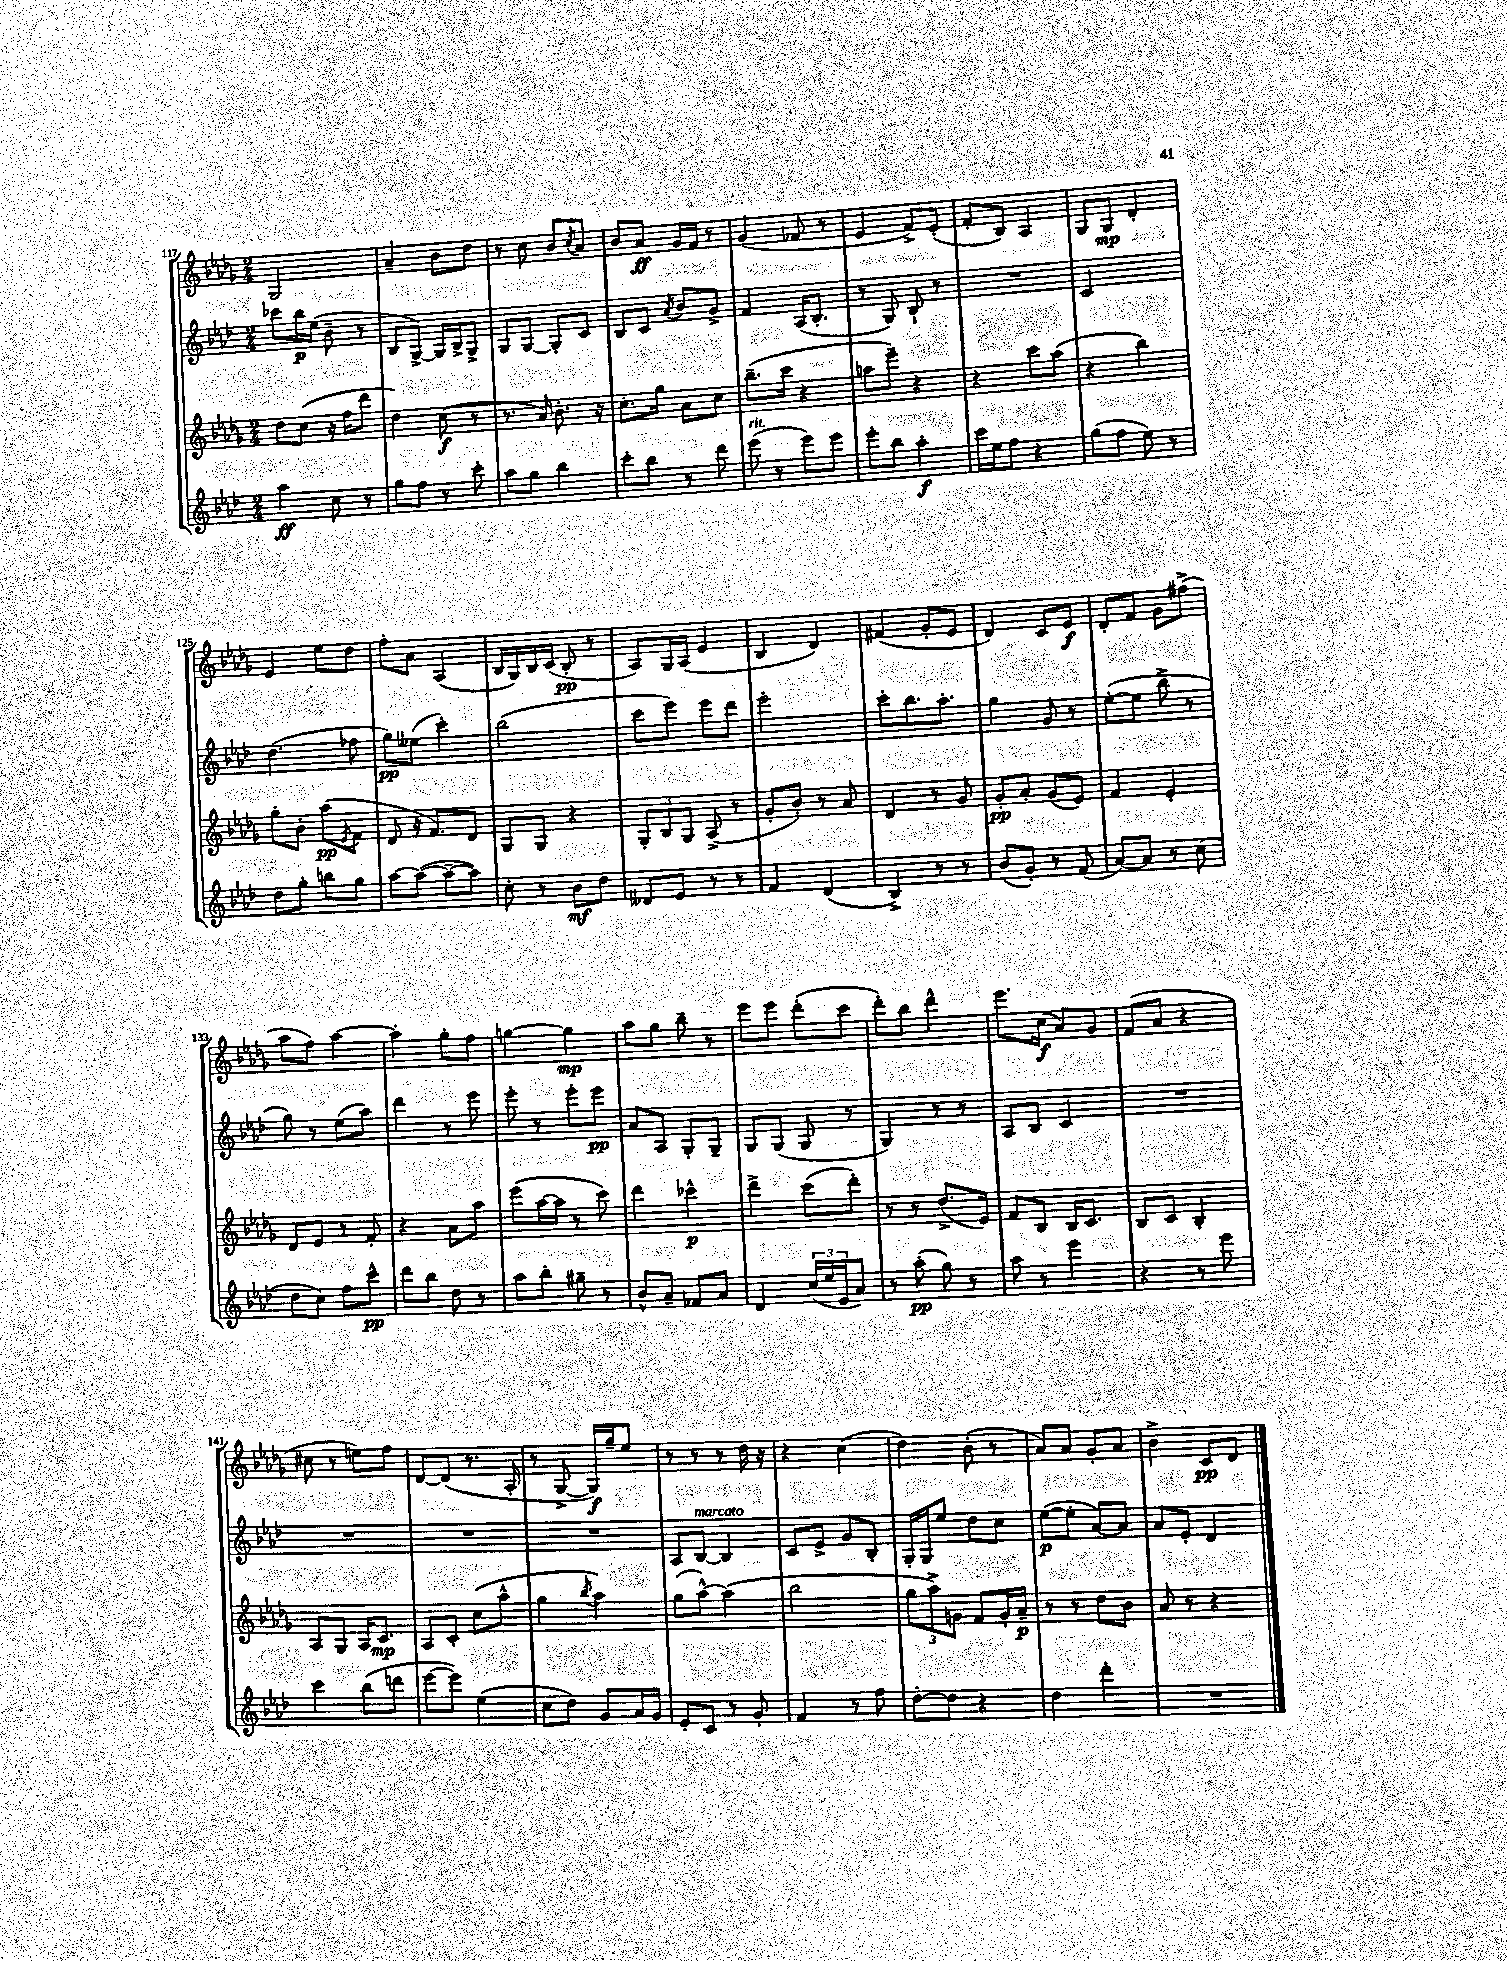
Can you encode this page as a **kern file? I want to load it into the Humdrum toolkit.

**kern	**kern	**kern	**kern
*staff4	*staff3	*staff2	*staff1
*clefG2	*clefG2	*clefG2	*clefG2
*k[b-e-a-d-]	*k[b-e-a-d-g-]	*k[b-e-a-d-]	*k[b-e-a-d-g-]
*M2/4	*M2/4	*M2/4	*M2/4
4aa-\	8dd-\L	8ccc-\L	2G-/
.	(8cc\J	16bb-\L	.
.	.	(16ee-\JJ	.
8cc\	16r	8b-~\	.
.	16ff\LK	.	.
8r	8ddd-\J	8r	.
=	=	=	=
8gg\L	4dd-\)	8B-/L	4a-~/
8ff\J	.	[8G^/J)	.
8r	(8cc\	16G/]LL	8b-\L
.	.	16B-^/J	.
8ccc'\	8r	8G^/J	8dd-\J
=	=	=	=
8aa-\L	8.r	8G/L	8r
8gg\J	.	[8G/J	8cc\
.	16a-/)	.	.
4bb-\	8.b-'\	8G'/]L	8b-/L
.	.	.	8qcc/
.	.	8c/J	8a-/J
.	16r	.	.
=	=	=	=
8ccc'\L	8.cc'\L	8B-/L	8b-/L
8bb-\J	.	8c/J	8a-/J
.	16gg-\Jk	.	.
.	.	8qa-/	.
8r	8a-\L	8b-/L	16g-/LL
.	.	.	16f/JJ
8ddd-\	8cc\J	8g^/J	8r
=	=	=	=
(8eee-\	(8.bb-~\L	4f/	(4g-/
8r	.	.	.
.	16ccc\Jk	.	.
8eee-\L)	4r	(16A-/LK	8f-/
.	.	8.B-'/J	.
8eee-\J	.	.	8r
=	=	=	=
8eee-'\L	8aa\L	8r	4e-/
8bb-\J	8eee-~\J)	8G/)	.
4aa-'\	4r	8B-`/	8f^/L)
.	.	8r	(8e-'/J
=	=	=	=
16ccc\LL	4r	2r	8f'/L
16ee-\J	.	.	.
8ff\J	.	.	8B-/J)
4r	8ccc\L	.	4A-/
.	(8aa-\J	.	.
=	=	=	=
(8gg\L	4r	2c/	8G-/L
8ff\J	.	.	8G-/J
8ee-\)	4bb-\)	.	4d-'/
8r	.	.	.
=	=	=	=
8dd-\L	8gg-'\L	(4.dd-\	4e-/
8gg'\J	8b-'\J	.	.
8bb\L	(8aa-\L	.	8ee-\L
.	8qe-/	.	.
8gg\J	8f\J	8ff-\	8dd-\J
=	=	=	=
[8aa-\L	8d-/	8gg\L)	8ff'\L
(8aa-\_J	16r	(8ee--\J	8a-\J
.	8.f/L)	.	.
8aa-~\_L	.	4ccc'\)	(4A-/
8aa-\]J)	8d-/J	.	.
=	=	=	=
8cc'\	8G-/L	(2bb-\	16B-/LL
.	.	.	16G-/)
8r	8G-/J	.	16B-/
.	.	.	(16c/JJ
8b-\L	4r	.	8B-'/
8dd-\J	.	.	8r
=	=	=	=
8d--/L	12G-'/L	8ccc\L	8A-/L)
.	12B-/	.	.
8e-/J	.	8eee-\J)	16G-/L
.	12G-/J	.	.
.	.	.	(16A-/JJ
8r	(8A-^/	8eee-\L	4e-/
8r	8r	8ddd-\J	.
=	=	=	=
4f/	8g-'/L	2eee-'\	4B-/
.	8b-'/J)	.	.
(4d-/	8r	.	4d-/)
.	8a-/	.	.
=	=	=	=
4B-^/)	4d-/	8ccc'\L	(4f#/
.	.	8.bb-\	.
8r	8r	.	8g-'/L
.	.	8.aa-'\J	.
8r	8g-/	.	8e-/J
=	=	=	=
(8b-/L	8g-'/L	4gg\	4d-/)
8g'/J)	8a-'/J	.	.
8r	(8g-/L	8g/	8c/L
(8f/	8e-/J)	8r	8e-/J
=	=	=	=
[8a-/L)	4f/	([8ee-'\L	8d-'/L
8a-/]J	.	8ee-\]J	8f/J
8r	4e-'/	8bb-^\	8g-\L
(8cc\	.	8r	(8ff#^\J
=	=	=	=
8dd-\L	8d-/L	8gg\)	8aa-\L
8cc\J)	8e-/J	8r	8ff\J)
8ff\L	8r	(8ee-\L	[4aa-\
8ccc^^\J	8f'/	8aa-\J)	.
=	=	=	=
8ddd-\L	4r	4ddd-\	4aa-'\]
8bb-\J	.	.	.
8dd-\	8a-\L	8r	8gg-'\L
8r	8aa-\J	8eee-\	8ff\J
=	=	=	=
8aa-\L	(8eee-\L	8eee-'\	[4gg\
8bb-'\J	[16aa-\L	8r	.
.	16aa-\]JJ	.	.
8gg#~\	8r	8eee-'\L	4gg\]
8r	8ccc\)	8eee-\J	.
=	=	=	=
8b-^^/L	4ddd-\	8a-/L	8aa-\L
8a-~/J	.	8A-/J	8gg-\J
8f-/L	4ccc-^^\	8G'/L	8bb-~\
8a-/J	.	8G~/J	8r
=	=	=	=
4d-/	4ddd-^\	8G/L	8eee-\L
.	.	(8G/J	8eee-\J
(24cc/LL	(8ccc\L	8G/	(8ddd-'\L
24ee-/	.	.	.
24e-/J	.	.	.
8a-/J)	8ddd-'\J)	8r	8ccc\J
=	=	=	=
8r	8r	4G/)	8ddd-'\L)
(8aa-'\	8r	.	8bb-\J
8gg\)	(8.dd-^/L	8r	4ddd-^^\
8r	.	8r	.
.	16e-/Jk)	.	.
=	=	=	=
8aa-\	8f/L	8A-/L	8.eee-\L
8r	8B-/J	8B-/J	.
.	.	.	(16cc\Jk
4eee-\	16B-/LK	4c/	8a-/L)
.	8.c/J	.	.
.	.	.	8g-/J
=	=	=	=
4r	8B-/L	2r	(8f/L
.	8c/J	.	8a-/J
8r	4B-'/	.	4r
8eee-\	.	.	.
=	=	=	=
4ccc\	8A-/L	2r	8cc#\
.	8G-/J	.	8r
(8bb-\L	16A-/LK	.	8ee\L)
.	8.c/J	.	.
8ddd\J	.	.	8ff\J
=	=	=	=
[8eee-\L	8A-/L	2r	[8d-/L
8eee-\]J)	8c'/J	.	(8d-/]J
(4ee-\	(8cc\L	.	8.r
.	8aa-^^\J	.	.
.	.	.	16A-'/
=	=	=	=
8cc\L	4gg-\	2r	8r
8dd-\J)	.	.	[8G-^/
.	8qbb-/	.	.
8g/L	4aa-\)	.	16G-/]LL)
.	.	.	16gg-~/J
16a-/L	.	.	8ee-/J
16g/JJ	.	.	.
=	=	=	=
8e-'/L	(8gg-\L	8A-/L	8r
8c/J	[8aa-^^\J)	[8B-/J	8r
8r	(4aa-\]	4B-/]	8r
8g'/	.	.	16dd-\
.	.	.	16r
=	=	=	=
4f/	2bb-\	8c/L	4r
.	.	8e-^/J	.
8r	.	8g/L	(4cc\
8ff\	.	8B-'/J	.
=	=	=	=
[8dd-'\L	12gg-\L	16G'/LL	4dd-\)
.	.	16G/J	.
.	12aa-^\)	.	.
8dd-\]J	.	8ee-/J	.
.	12g\J	.	.
4r	8f/L	8dd-\L	(8b-'\
.	16g'/L	8cc\J	8r
.	16a-~/JJ	.	.
=	=	=	=
4dd-\	8r	([8ee-\L	8a-/L)
.	8r	8ee-'\]J	8a-/J
4ddd-'\	8dd-\L	[8a-/L)	8g-'/L
.	8b-\J	8a-/]J	8a-/J
=	=	=	=
2r	8a-/	8a-/L	4b-^\
.	8r	8e-'/J	.
.	4r	4d-/	8c/L
.	.	.	8d-/J
==	==	==	==
*-	*-	*-	*-
